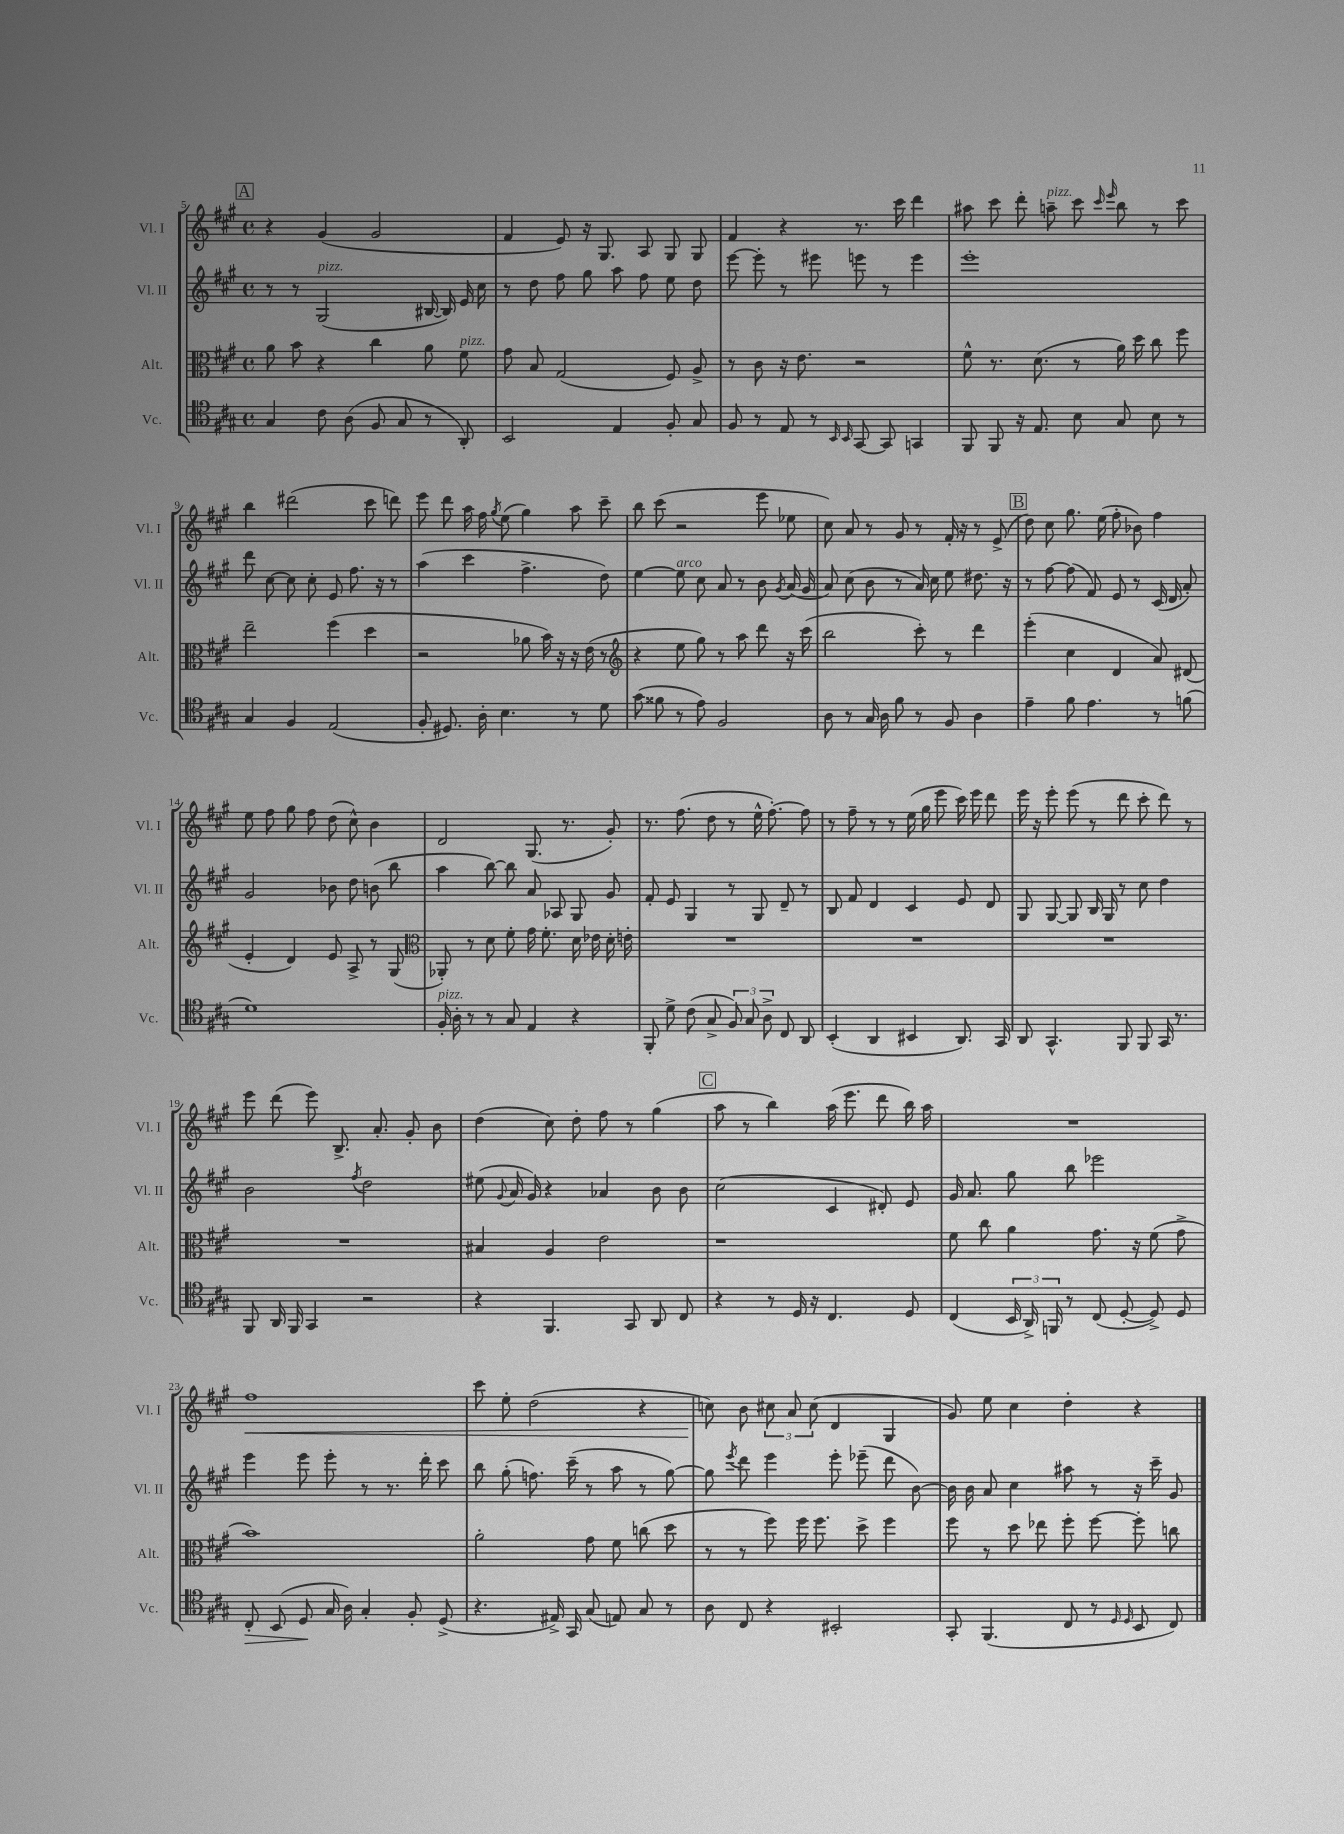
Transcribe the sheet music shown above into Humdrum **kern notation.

**kern	**dynam	**kern	**kern	**kern	**dynam
*part4	*part4	*part3	*part2	*part1	*part1
*staff4	*staff4	*staff3	*staff2	*staff1	*staff1
*I"Vc.	*	*I"Alt.	*I"Vl. II	*I"Vl. I	*
*I'Vc.	*	*I'Alt.	*I'Vl. II	*I'Vl. I	*
*clefC4	*	*clefC3	*clefG2	*clefG2	*
*k[f#c#g#]	*	*k[f#c#g#]	*k[f#c#g#]	*k[f#c#g#]	*
*M4/4	*	*M4/4	*M4/4	*M4/4	*
*met(c)	*	*met(c)	*met(c)	*met(c)	*
!!LO:REH:place=s1:t=A
=5	=5	=5	=5	=5	=5
4G#/	.	8a\	8r	4r	.
.	.	8b\	8r	.	.
!	!	!	!LO:TX:a:i:t=pizz.	!	!
8c#\	.	4r	(2G#/	(4g#/	.
(8A\	.	.	.	.	.
8F#/	.	4cc#\	.	2g#/	.
8G#/	.	.	.	.	.
8r	.	8a\	[16B#X/	.	.
.	.	.	16B#/])	.	.
!	!	!LO:TX:a:i:t=pizz.	!	!	!
8AA'/)	.	8f#\	16e/	.	.
.	.	.	16cc#\	.	.
=6	=6	=6	=6	=6	=6
2BB/	.	8g#\	8r	4f#/	.
.	.	8B/	8dd\	.	.
.	.	(2G#/	8ff#\	8e/)	.
.	.	.	8gg#\	16r	.
.	.	.	.	8.G#/	.
4E/	.	.	8aa\	.	.
.	.	.	8ff#\	8A/	.
8F#'/	.	8F#/)	8ee\	8G#/	.
8G#/	.	8A^/	8dd\	8G#/	.
=7	=7	=7	=7	=7	=7
8F#/	.	8r	[8eee\	4f#/	.
8r	.	8c#\	8eee'\]	.	.
8E/	.	16r	8r	4r	.
.	.	8.e\	.	.	.
8r	.	.	8eee#X\	.	.
16qqBB/	.	.	.	.	.
16qqBB/	.	.	.	.	.
[8GG#/	.	2r	8eeen\	8.r	.
8GG#/]	.	.	8r	.	.
.	.	.	.	16ccc#\	.
4GGn/	.	.	4eee\	4ddd\	.
=8	=8	=8	=8	=8	=8
8FF#/	.	8f#^^\	1eee'	8aa#X\	.
8FF#/	.	8.r	.	8ccc#\	.
16r	.	.	.	8ddd'\	.
8.E/	.	(8.d\	.	.	.
!	!	!	!	!LO:TX:a:i:t=pizz.	!
.	.	.	.	8aan~\	.
8B\	.	8r	.	8ccc#\	.
.	.	.	.	16qqccc#/	.
.	.	.	.	16qqeee/	.
8G#/	.	16a\)	.	8bb\	.
.	.	16dd\	.	.	.
8B\	.	8cc#\	.	8r	.
8r	.	8ff#\	.	8ccc#\	.
!!LO:LB:g=z
=9	=9	=9	=9	=9	=9
4G#/	.	2ee~\	8ddd\	4bb\	.
.	.	.	[8cc#\	.	.
4F#/	.	.	8cc#\]	(2ddd#X\	.
.	.	.	8cc#'\	.	.
(2E/	.	(4ff#\	8e/	.	.
.	.	.	8.ff#\	.	.
.	.	4dd\	.	8ccc#\	.
.	.	.	16r	.	.
.	.	.	8r	8dddn\)	.
=10	=10	=10	=10	=10	=10
8F#'/	.	2r	(4aa\	8eee\	.
8.D#X/)	.	.	.	8ddd\	.
.	.	.	4ccc#\	16aa\	.
16A'\	.	.	.	16ff#\	.
.	.	.	.	8qgg#/	.
4.B\	.	.	.	(8ee\	.
.	.	8a-X\	4.ff#^\	4gg#\)	.
.	.	16b\)	.	.	.
.	.	16r	.	.	.
8r	.	16r	.	8aa\	.
.	.	(16e\	.	.	.
8d\	.	8r	8dd\)	8ccc#~\	.
=11	=11	=11	=11	=11	=11
*	*	*clefG2	*	*	*
(8g#\	.	4r	[4ee\	8bb\	.
8f##X\	.	.	.	(8ccc#\	.
!	!	!	!LO:TX:a:i:t=arco	!	!
8r	.	8ee\	8ee\]	2r	.
8e\)	.	8gg#\)	8cc#\	.	.
2F#/	.	8r	8a/	.	.
.	.	8aa\	8r	.	.
.	.	8ddd\	8b\	8eee\	.
.	.	.	8qg#/	.	.
.	.	16r	(16a/	8ee-X\	.
.	.	(16ccc#\	16g#/	.	.
=12	=12	=12	=12	=12	=12
8A\	.	2bb\	8a/)	8cc#\)	.
8r	.	.	(8cc#\	8a/	.
16G#/	.	.	8b\	8r	.
16A\	.	.	.	.	.
8f#\	.	.	8r	8g#/	.
8r	.	8ccc#'\)	16a/)	8r	.
.	.	.	16cc#\	.	.
8F#/	.	8r	8ee\	16f#'/	.
.	.	.	.	16r	.
4A\	.	4ddd\	8.dd#X\	8r	.
.	.	.	.	(8e^/	.
.	.	.	16r	.	.
!!LO:REH:place=s1:t=B
=13	=13	=13	=13	=13	=13
4e~\	.	(4eee'\	8r	8dd\)	.
.	.	.	[8ff#\	8cc#\	.
8f#\	.	4cc#\	(8ff#\]	8.gg#\	.
4.e\	.	.	8f#/)	.	.
.	.	.	.	(16ee\	.
.	.	4d/	8e/	8ff#'\	.
.	.	.	8r	8b-X\)	.
8r	.	8a/)	(16c#/	4ff#\	.
.	.	.	16d/	.	.
(8fn\	.	(8d#X/	8a'/)	.	.
!!LO:LB:g=z
=14	=14	=14	=14	=14	=14
1d)	.	4e'/	2g#/	8ee\	.
.	.	.	.	8ff#\	.
.	.	4d/)	.	8gg#\	.
.	.	.	.	8ff#\	.
.	.	8e/	8b-X\	(8dd\	.
.	.	8A^/	8dd\	8cc#^^\)	.
.	.	8r	(8bn\	4b\	.
.	.	(8G#/	8bb\	.	.
=15	=15	=15	=15	=15	=15
*	*	*clefC3	*	*	*
!LO:TX:a:i:t=pizz.	!	!	!	!	!
16F#'/	.	8AA-X'/)	4aa\	2d/	.
16A'\	.	.	.	.	.
8r	.	8r	.	.	.
8r	.	8d\	[8bb\)	.	.
8G#/	.	8f#'\	8bb\]	.	.
4E/	.	16g#\	8a/	(8.G#/	.
.	.	8.f#'\	.	.	.
.	.	.	8A-X/	.	.
.	.	.	.	8.r	.
4r	.	16d\	8G#/	.	.
.	.	16e-X\	.	.	.
.	.	16d'\	8g#/	8g#'/)	.
.	.	16en'\	.	.	.
=16	=16	=16	=16	=16	=16
8FF#'/	.	1r	8f#'/	8.r	.
8d^\	.	.	8e/	.	.
.	.	.	.	(8.ff#\	.
(8c#\	.	.	4G#/	.	.
8G#^/	.	.	.	8dd\	.
12F#/)	.	.	8r	8r	.
12G#/	.	.	.	.	.
.	.	.	8G#/	16ee^^\	.
12A^\	.	.	.	.	.
.	.	.	.	[8.ff#'\)	.
8C#/	.	.	8d~/	.	.
8AA/	.	.	8r	8ff#\]	.
=17	=17	=17	=17	=17	=17
(4BB'/	.	1r	8B/	8r	.
.	.	.	8f#/	8ff#~\	.
4AA/	.	.	4d/	8r	.
.	.	.	.	8r	.
4BB#X/	.	.	4c#/	(16ee\	.
.	.	.	.	16gg#\	.
.	.	.	.	8eee\	.
8.AA/)	.	.	8e/	16ccc#\)	.
.	.	.	.	16eee\	.
.	.	.	8d/	8ddd\	.
16GG#/	.	.	.	.	.
=18	=18	=18	=18	=18	=18
8AA/	.	1r	8G#/	16eee\	.
.	.	.	.	16r	.
4.GG#^^/	.	.	[8G#/	8eee'\	.
.	.	.	8G#/]	(8eee\	.
.	.	.	16B/	8r	.
.	.	.	16G#/	.	.
8FF#/	.	.	8r	8ddd\	.
8FF#/	.	.	8cc#\	8ccc#'\	.
16GG#/	.	.	4dd\	8ddd\)	.
8.r	.	.	.	.	.
.	.	.	.	8r	.
!!LO:LB:g=z
=19	=19	=19	=19	=19	=19
8FF#/	.	1r	2b\	8eee\	.
16AA/	.	.	.	(8ddd\	.
16FF#/	.	.	.	.	.
4GG#/	.	.	.	8eee\)	.
.	.	.	.	8.B^/	.
.	.	.	8qff#/	.	.
2r	.	.	2dd\	.	.
.	.	.	.	8.a'/	.
.	.	.	.	8g#'/	.
.	.	.	.	8b\	.
=20	=20	=20	=20	=20	=20
4r	.	4B#X/	(8ee#X\	(4dd\	.
.	.	.	8qqg#/	.	.
.	.	.	16a/	.	.
.	.	.	16g#/)	.	.
4.FF#/	.	4A/	4r	8cc#\)	.
.	.	.	.	8dd'\	.
.	.	2e\	4a-X/	8ff#\	.
8GG#/	.	.	.	8r	.
8AA/	.	.	8b\	(4gg#\	.
8C#/	.	.	8b\	.	.
!!LO:REH:place=s1:t=C
=21	=21	=21	=21	=21	=21
4r	.	1r	(2cc#\	8aa\	.
.	.	.	.	8r	.
8r	.	.	.	4bb\)	.
16D/	.	.	.	.	.
16r	.	.	.	.	.
4.C#/	.	.	4c#/	(16aa\	.
.	.	.	.	8.eee\	.
.	.	.	8d#X'/)	8ddd\	.
8D/	.	.	8e/	16bb\)	.
.	.	.	.	16aa\	.
=22	=22	=22	=22	=22	=22
(4C#/	.	8f#\	16g#/	1r	.
.	.	.	8.a/	.	.
.	.	8cc#\	.	.	.
24BB/	.	4a\	8gg#\	.	.
24AA^/)	.	.	.	.	.
24FFn/	.	.	.	.	.
8r	.	.	8bb\	.	.
(8C#/	.	8.g#\	2eee-X\	.	.
[8D'/	.	.	.	.	.
.	.	16r	.	.	.
8D^/])	.	(8f#\	.	.	.
8D/	.	8g#^\	.	.	.
!!LO:LB:g=z
=23	=23	=23	=23	=23	=23
!	!LO:HP:b	!	!	!	!LO:HP:b
8C#'/	>	1b)	4eee\	1ff#	<
(8BB/	.	.	.	.	.
8D/	.	.	8eee\	.	.
16G#/	]	.	8eee'\	.	.
16A\)	.	.	.	.	.
4G#'/	.	.	8r	.	.
.	.	.	8.r	.	.
8F#'/	.	.	.	.	.
.	.	.	16ddd'\	.	.
(8D^/	.	.	8ccc#\	.	.
=24	=24	=24	=24	=24	=24
4.r	.	2a'\	8bb\	8ccc#\	.
.	.	.	(8gg#'\	8ee'\	.
.	.	.	8.ffn\)	(2dd\	.
16E#X^/)	.	.	.	.	.
16GG#/	.	.	(16ccc#~\	.	.
(8G#/	.	8g#\	8r	.	.
8En/)	.	8f#\	8aa\	.	.
8G#/	.	(8ccn\	8r	4r	.
8r	.	8dd\	[8gg#\)	.	.
=25	=25	=25	=25	=25	=25
8A\	.	8r	8gg#\]	8ccn\)	.
.	.	.	8qeee/	.	.
8C#/	.	8r	8ddd\	8b\	[
4r	.	8ff#\)	4eee\	12cc#X\	.
.	.	.	.	12a/	.
.	.	16ff#\	.	.	.
.	.	.	.	(12cc#\	.
.	.	8.ff#\	.	.	.
2BB#X'/	.	.	8eee'\	4d/	.
.	.	8dd^\	(8eee-X~\	.	.
.	.	4ff#\	8ddd\	4G#/	.
.	.	.	[8b\)	.	.
=26	=26	=26	=26	=26	=26
8GG#'/	.	8ff#\	16b\]	8g#/)	.
.	.	.	16b\	.	.
(4.FF#/	.	8r	8a/	8ee\	.
.	.	8dd\	4cc#\	4cc#\	.
.	.	8ee-X\	.	.	.
8C#/	.	8ff#'\	8aa#X\	4dd'\	.
8r	.	[8ff#\	8r	.	.
16qqD/	.	.	.	.	.
16qqD/	.	.	.	.	.
8BB/	.	8ff#'\]	16r	4r	.
.	.	.	16ccc#~\	.	.
8C#/)	.	8ccn\	8g#/	.	.
==	==	==	==	==	==
*-	*-	*-	*-	*-	*-
